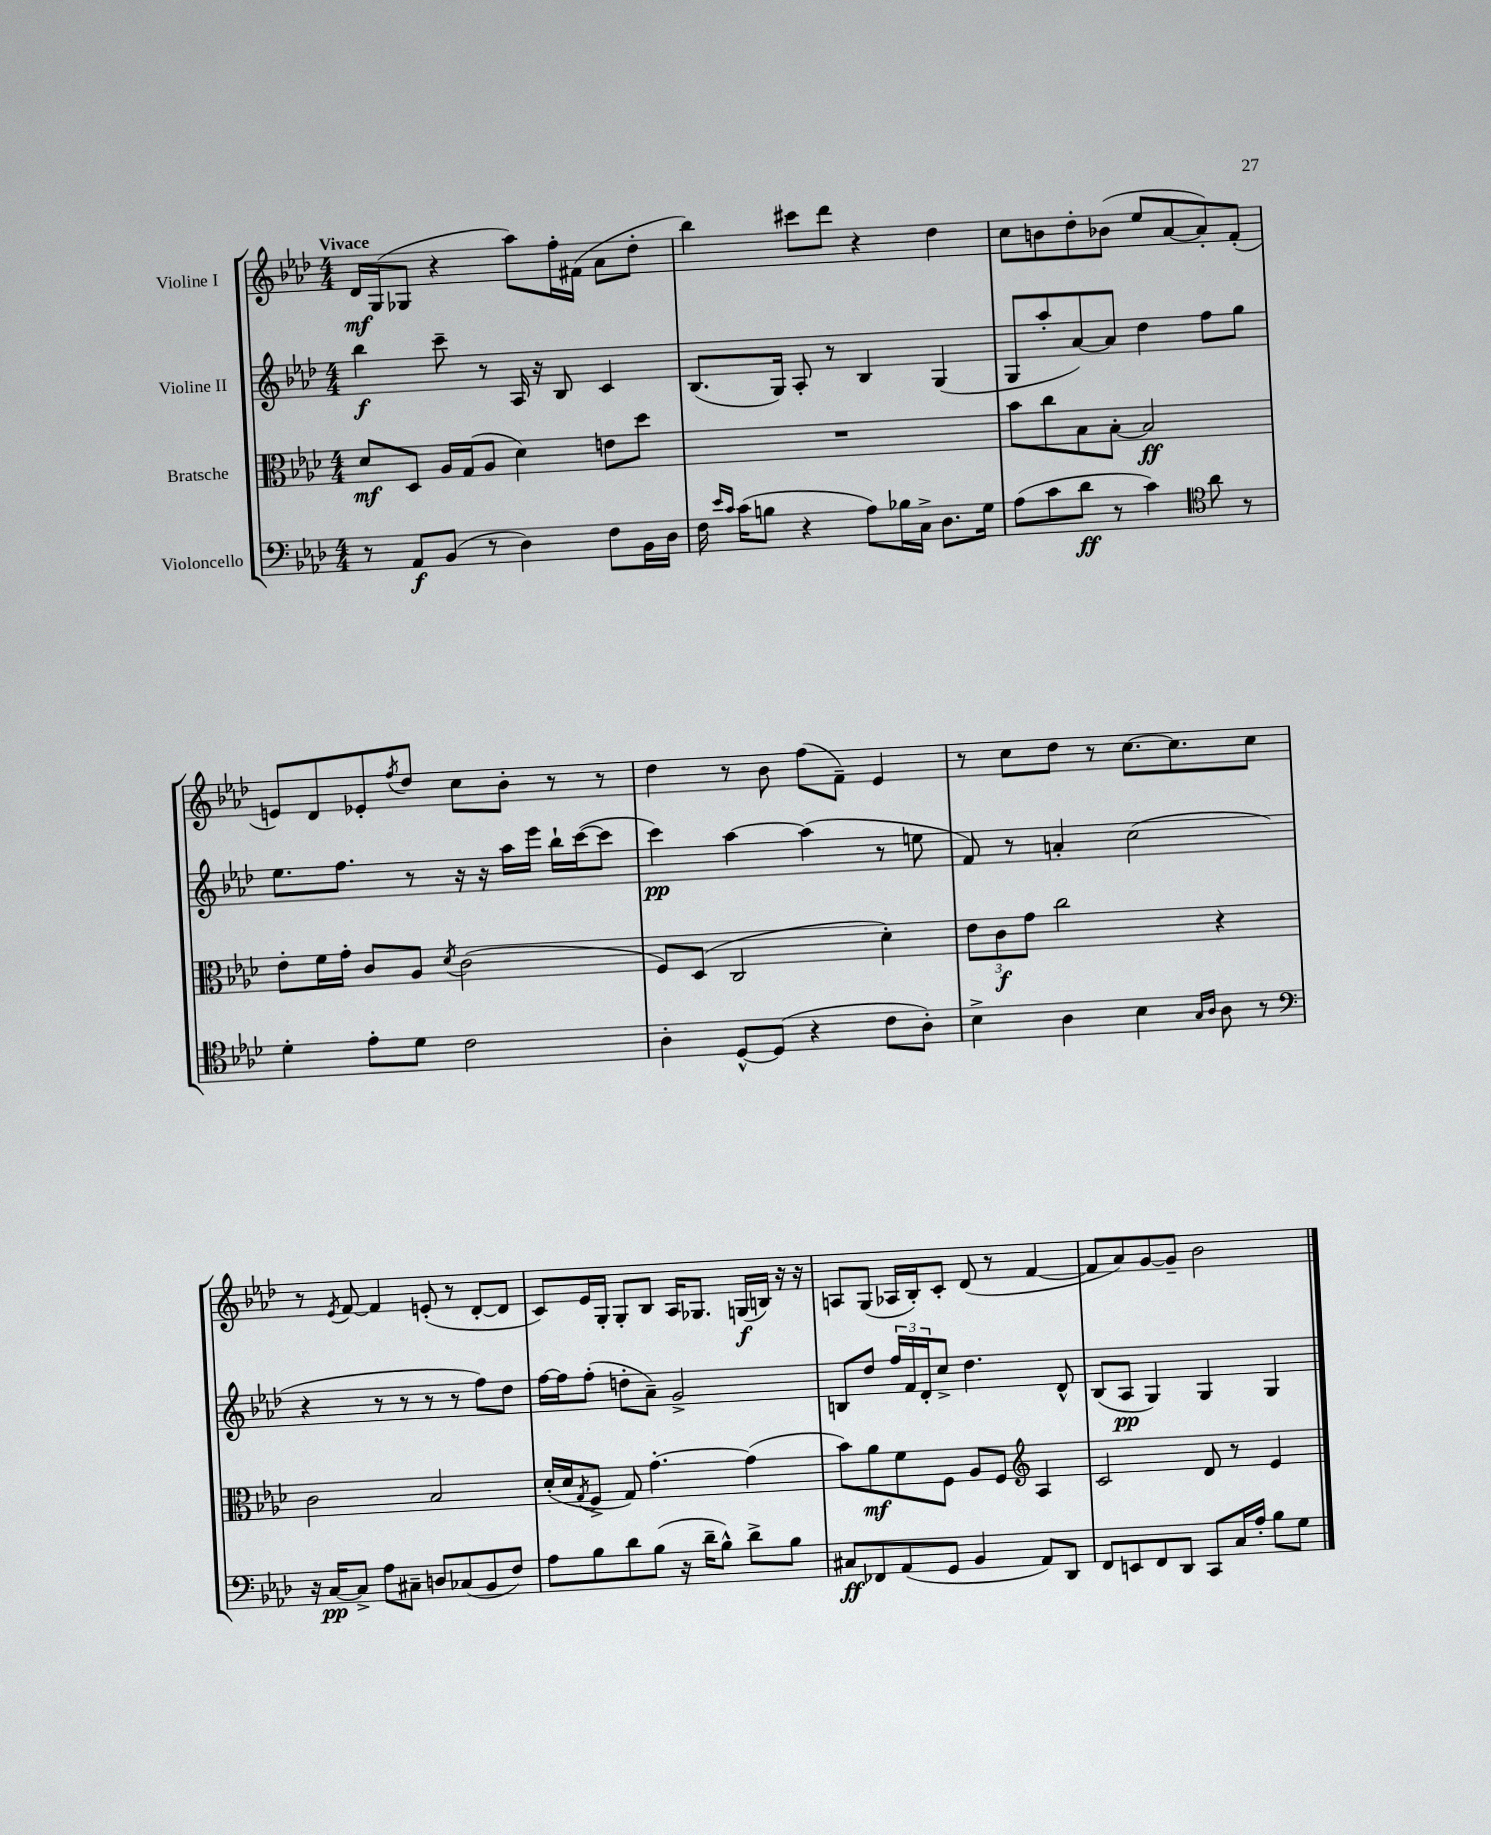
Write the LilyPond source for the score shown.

<<
\new StaffGroup <<
\new Staff = "s0" \with { instrumentName = "Violine I" } {
    \clef treble \key aes \major \numericTimeSignature \time 4/4 \tempo "Vivace"
    des'16\mf g16( ges8 r4 aes''8) f''16-. fis'16( aes'8 des''8-. |
    bes''4) cis'''8 des'''8 r4 des''4 |
    c''8 b'8 des''8-. bes'8( ees''8 aes'8~ aes'8-.) f'8-.( |
    e'8) des'8 ees'8-. \acciaccatura { f''8 } des''8 c''8 bes'8-. r8 r8 |
    des''4 r8 bes'8 f''8( f'8--) ees'4 |
    r8 c''8 des''8 r8 c''8.~ c''8. c''8 |
    r8 \acciaccatura { ees'8 } f'8~ f'4 e'8-.( r8 des'8~-. des'8 |
    c'8) ees'16 g16-. g8-. bes8 aes16 ges8. g16\f( b16) r16 r16 |
    a8 g8( aes16 bes16-.) c'8-. des'8( r8 f'4~ |
    f'8 aes'8) g'8~ g'8-- bes'2 \bar "|." |
}
\new Staff = "s1" \with { instrumentName = "Violine II" } {
    \clef treble \key aes \major \numericTimeSignature \time 4/4
    bes''4\f c'''8-- r8 aes16 r16 bes8 c'4 |
    bes8.( g16) aes8-. r8 bes4 g4( |
    g8 aes''8-. aes'8~) aes'8 des''4 f''8 g''8 |
    ees''8. f''8. r8 r16 r16 aes''16 ees'''16 bes''16-! c'''16~( c'''8 |
    c'''4\pp) aes''4~ aes''4( r8 e''8 |
    f'8) r8 a'4-. c''2( |
    r4 r8 r8 r8 r8 f''8) des''8 |
    f''16~ f''16 f''8-.( d''8-. aes'8--) g'2-> |
    b8 des''8 \tuplet 3/2 { f''16 f'16 des'16-. } c''8-> des''4. des'8-^ |
    bes8( aes8\pp g4) g4 g4 \bar "|." |
}
\new Staff = "s2" \with { instrumentName = "Bratsche" } {
    \clef alto \key aes \major \numericTimeSignature \time 4/4
    des'8\mf des8 aes16 g16( aes8 des'4) e'8 des''8 |
    R1 |
    bes'8 c''8 bes8 bes8~-. bes2\ff |
    ees'8-. f'16 g'16-. c'8 aes8 \acciaccatura { des'8 } c'2( |
    f8) des8( c2 des'4-.) |
    \tuplet 3/2 { ees'8 c'8\f g'8 } c''2 r4 |
    c'2 bes2 |
    des'16-.( des'16 \acciaccatura { g8 } f8-> g8) g'4.~-. g'4( |
    bes'8) aes'8\mf f'8 f8 aes8 f8 \clef treble aes4 |
    c'2 des'8 r8 ees'4 \bar "|." |
}
\new Staff = "s3" \with { instrumentName = "Violoncello" } {
    \clef bass \key aes \major \numericTimeSignature \time 4/4
    r8 aes,8\f bes,8( r8 des4) f8 bes,16 des16 |
    f16 \grace { ees'16 c'16 } c'16( b8 r4 aes8) bes16 c16-> des8. g16 |
    aes8( c'8 des'8\ff r8 c'4) \clef tenor aes'8 r8 |
    des'4-. ees'8-. des'8 c'2 |
    aes4-. des8~-^ des8( r4 c'8 aes8-.) |
    bes4-> aes4 bes4 \grace { g16 aes16 } aes8 r8 |
    \clef bass r16 c16~\pp c8-> aes8 cis8-- d8 ces8( bes,8 f8) |
    aes8 bes8 des'8 bes8( r16 des'16-- bes8-^) des'8-> bes8 |
    cis8\ff fes,8 aes,8( g,8 bes,4 aes,8) des,8 |
    f,8 e,8 f,8 des,8 c,8 c16 aes16-. bes8 g8 \bar "|." |
}
>>
>>
\layout { \context { \Score \remove "Bar_number_engraver" } }
